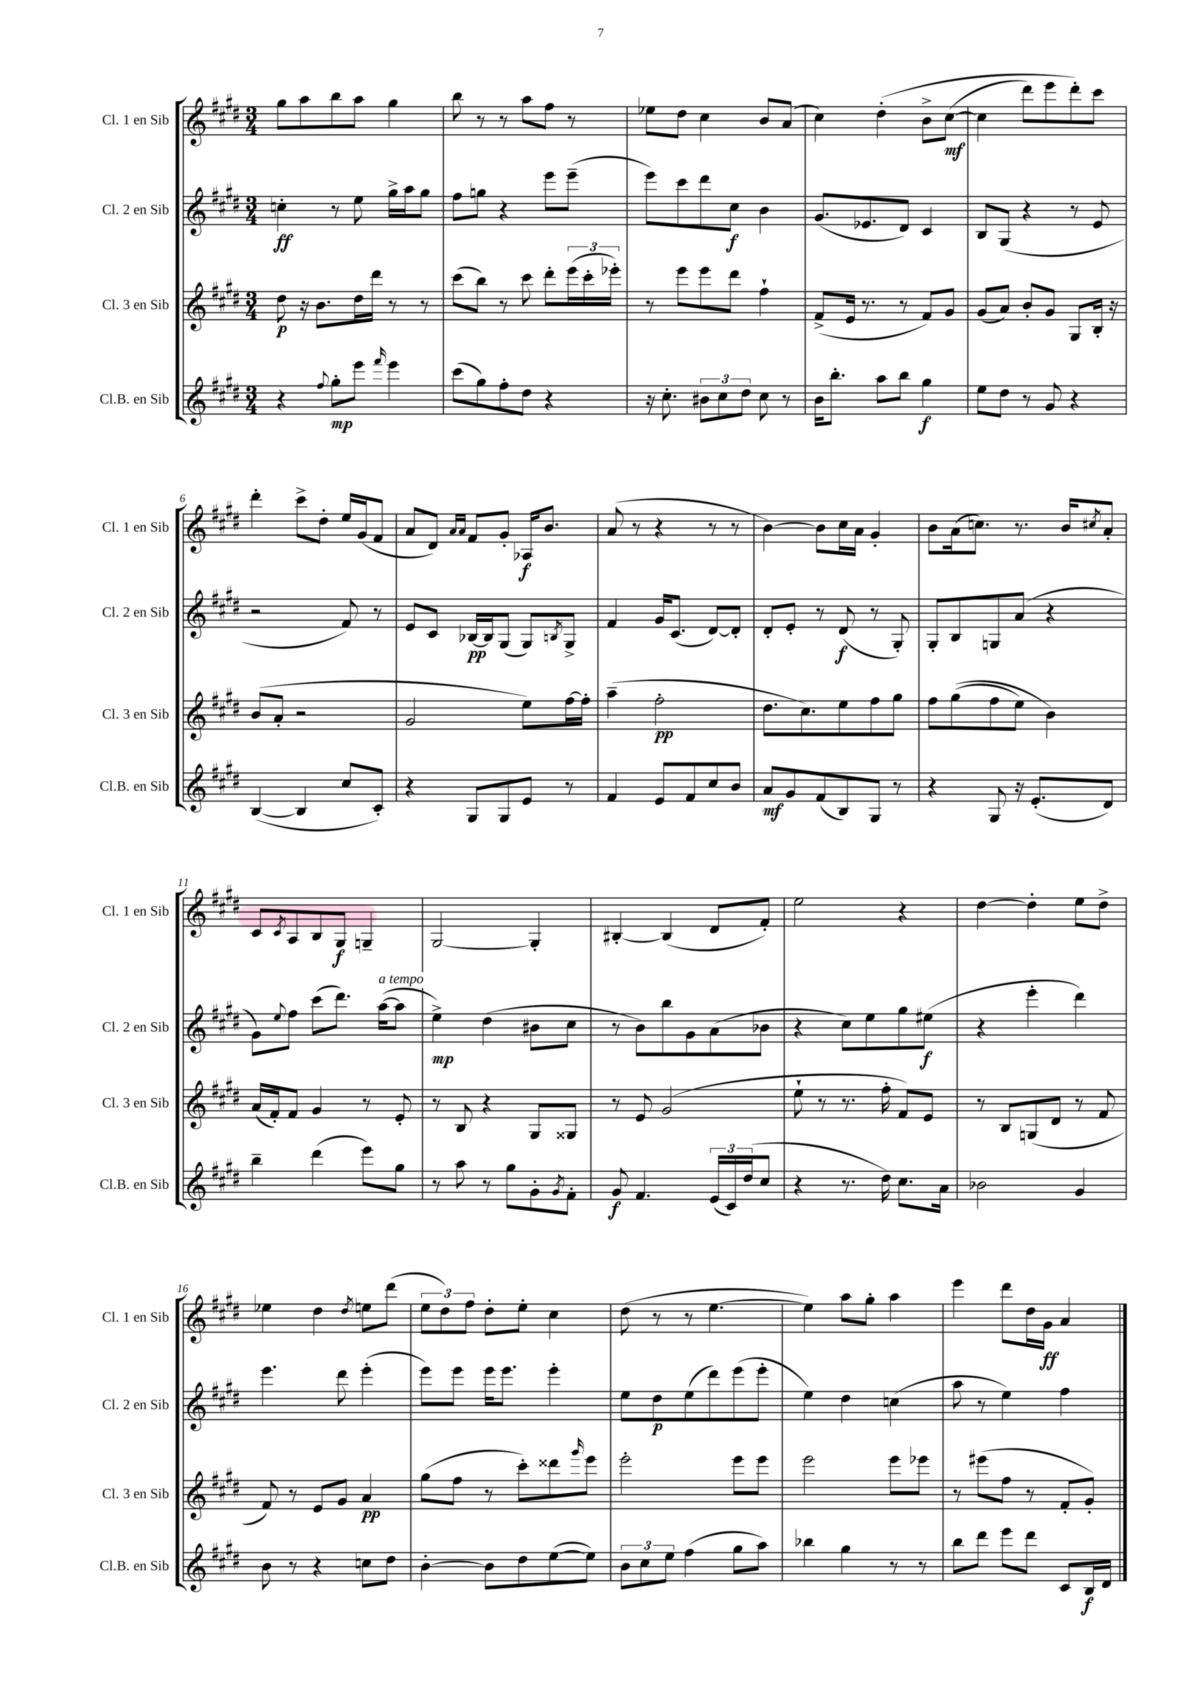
<<
\new StaffGroup <<
\new Staff = "s0" \with { instrumentName = "Cl. 1 en Sib" shortInstrumentName = "Cl. 1 en Sib" } {
    \clef treble \key e \major \numericTimeSignature \time 3/4
    gis''8 a''8 b''8 a''8 gis''4 |
    b''8 r8 r8 a''8 fis''8 r8 |
    ees''8 dis''8 cis''4 b'8 a'8( |
    cis''4) dis''4-.\( b'8-> cis''8~\mf( |
    cis''4 dis'''8) e'''8 dis'''8-.\) cis'''8 |
    dis'''4-. cis'''8-> dis''8-. e''16 gis'16( fis'8 |
    a'8 dis'8) \grace { a'16 a'16 } fis'8 gis'8-. aes16\f b'8. |
    a'8( r8 r4 r8 r8 |
    b'4~) b'8 cis''16 a'16 gis'4-. |
    b'8 a'16( c''8.) r8. b'16 \acciaccatura { cis''8 } a'8-. |
    cis'8 \acciaccatura { cis'8 } a8 b8 gis8\f g4-- |
    gis2~ gis4-. |
    bis4~-. bis4( dis'8 fis'8-.) |
    e''2 r4 |
    dis''4~ dis''4-. e''8 dis''8-> |
    ees''4 dis''4 \acciaccatura { dis''8 } e''8 dis'''8( |
    \tuplet 3/2 { e''8 dis''8) fis''8 } dis''8-. e''8-. cis''4 |
    dis''8( r8 r8 e''4.~ |
    e''4) a''8 gis''8-. a''4 |
    e'''4 dis'''8 dis''16 gis'16\ff a'4 \bar "|." |
}
\new Staff = "s1" \with { instrumentName = "Cl. 2 en Sib" shortInstrumentName = "Cl. 2 en Sib" } {
    \clef treble \key e \major \numericTimeSignature \time 3/4
    c''4-.\ff r8 e''8 gis''16-> a''16 gis''8 |
    fis''8 g''8 r4 e'''8 e'''8--( |
    e'''8) cis'''8 dis'''8 cis''8\f b'4 |
    gis'8.( ees'8. dis'8) cis'4 |
    b8 gis8( r4 r8 e'8 |
    r2 fis'8) r8 |
    e'8 cis'8 bes16~\pp bes16 gis8( gis8) \acciaccatura { b8 } gis8-> |
    fis'4 gis'16 cis'8.( dis'8~) dis'8-. |
    dis'8-. e'8-. r8 dis'8\f( r8 gis8-.) |
    gis8-. b8 g8 a'8( r4 |
    gis'8) \appoggiatura { e''8 } fis''8 cis'''8( dis'''8.) a''16~^\markup { \italic "a tempo" }( a''8 |
    e''4->\mp) dis''4( bis'8 cis''8 |
    r8 b'8) b''8 gis'8 a'8( bes'8 |
    r4 cis''8) e''8 gis''8 eis''8\f( |
    r4 e'''4-. dis'''4) |
    e'''4. dis'''8 e'''4-.( |
    e'''8) e'''8 e'''16 e'''8. e'''4-. |
    e''8 dis''8\p e''8( dis'''8) e'''8( e'''8-. |
    e''4) dis''4 c''4( |
    a''8 r8 e''4) fis''4 \bar "|." |
}
\new Staff = "s2" \with { instrumentName = "Cl. 3 en Sib" shortInstrumentName = "Cl. 3 en Sib" } {
    \clef treble \key e \major \numericTimeSignature \time 3/4
    dis''8\p r16 b'8. dis''16 dis'''16 r8 r8 |
    cis'''8( b''8) r8 cis'''8 dis'''8-. \tuplet 3/2 { e'''16( cis'''16-. ees'''16-.) } |
    r8 e'''8 e'''8 dis'''8 fis''4-! |
    fis'8->( e'16 r8. r8 fis'8) gis'8 |
    gis'8( a'8) b'8-. gis'8 gis8 b16-. r16 |
    b'8( a'8-. r2 |
    gis'2 e''8) fis''16~ fis''16-. |
    a''4--( fis''2-.\pp |
    dis''8. cis''8.) e''8 fis''8 gis''8 |
    fis''8 gis''8(\( fis''8 e''8) b'4\) |
    a'16( fis'16-.) fis'8 gis'4 r8 e'8-. |
    r8 b8 r4 gis8 gisis8 |
    r8 e'8 gis'2( |
    e''8-! r8 r8. fis''16-. fis'8) e'8 |
    r8 b8 g8( dis'8 r8 fis'8 |
    fis'8) r8 e'8 gis'8 a'4\pp |
    gis''8( fis''8 r8 cis'''8-.) disis'''8 \grace { gis'''16 } e'''8 |
    e'''2-. e'''8 e'''8 |
    e'''2 e'''8 ees'''8 |
    r8 eis'''8( fis''8 r8 fis'8-. gis'8-.) \bar "|." |
}
\new Staff = "s3" \with { instrumentName = "Cl.B. en Sib" shortInstrumentName = "Cl.B. en Sib" } {
    \clef treble \key e \major \numericTimeSignature \time 3/4
    r4 \appoggiatura { fis''8 } gis''8-.\mp e'''8 \grace { fis'''16 } e'''4 |
    cis'''8( gis''8) fis''8-. dis''8 r4 |
    r16 cis''8.-. \tuplet 3/2 { bis'8 cis''8 dis''8 } cis''8 r8 |
    b'16 b''8.-. a''8 b''8 gis''4\f |
    e''8 dis''8 r8 gis'8 r4 |
    b4~( b4 cis''8 cis'8-.) |
    r4 gis8 gis8 e'8 r8 |
    fis'4 e'8 fis'8 cis''8 b'8 |
    a'8\mf gis'8 fis'8( b8) gis8 r8 |
    r4 gis8 r16 e'8.-.( dis'8) |
    b''4-- dis'''4( e'''8) gis''8 |
    r8 a''8 r8 gis''8 gis'8-. \acciaccatura { gis'8 } fis'8-. |
    gis'8\f fis'4. \tuplet 3/2 { e'16( cis'16) dis''16( } cis''8 |
    r4 r8. dis''16) cis''8. a'16 |
    bes'2 gis'4 |
    b'8 r8 r4 c''8 dis''8 |
    b'4~-. b'8 dis''8 e''8~( e''8) |
    \tuplet 3/2 { b'8 cis''8 e''8 } fis''4( gis''8 a''8) |
    bes''4 gis''4 r8 r8 |
    b''8 dis'''8 e'''8 dis'''8 cis'8 b16\f dis'16 \bar "|." |
}
>>
>>
